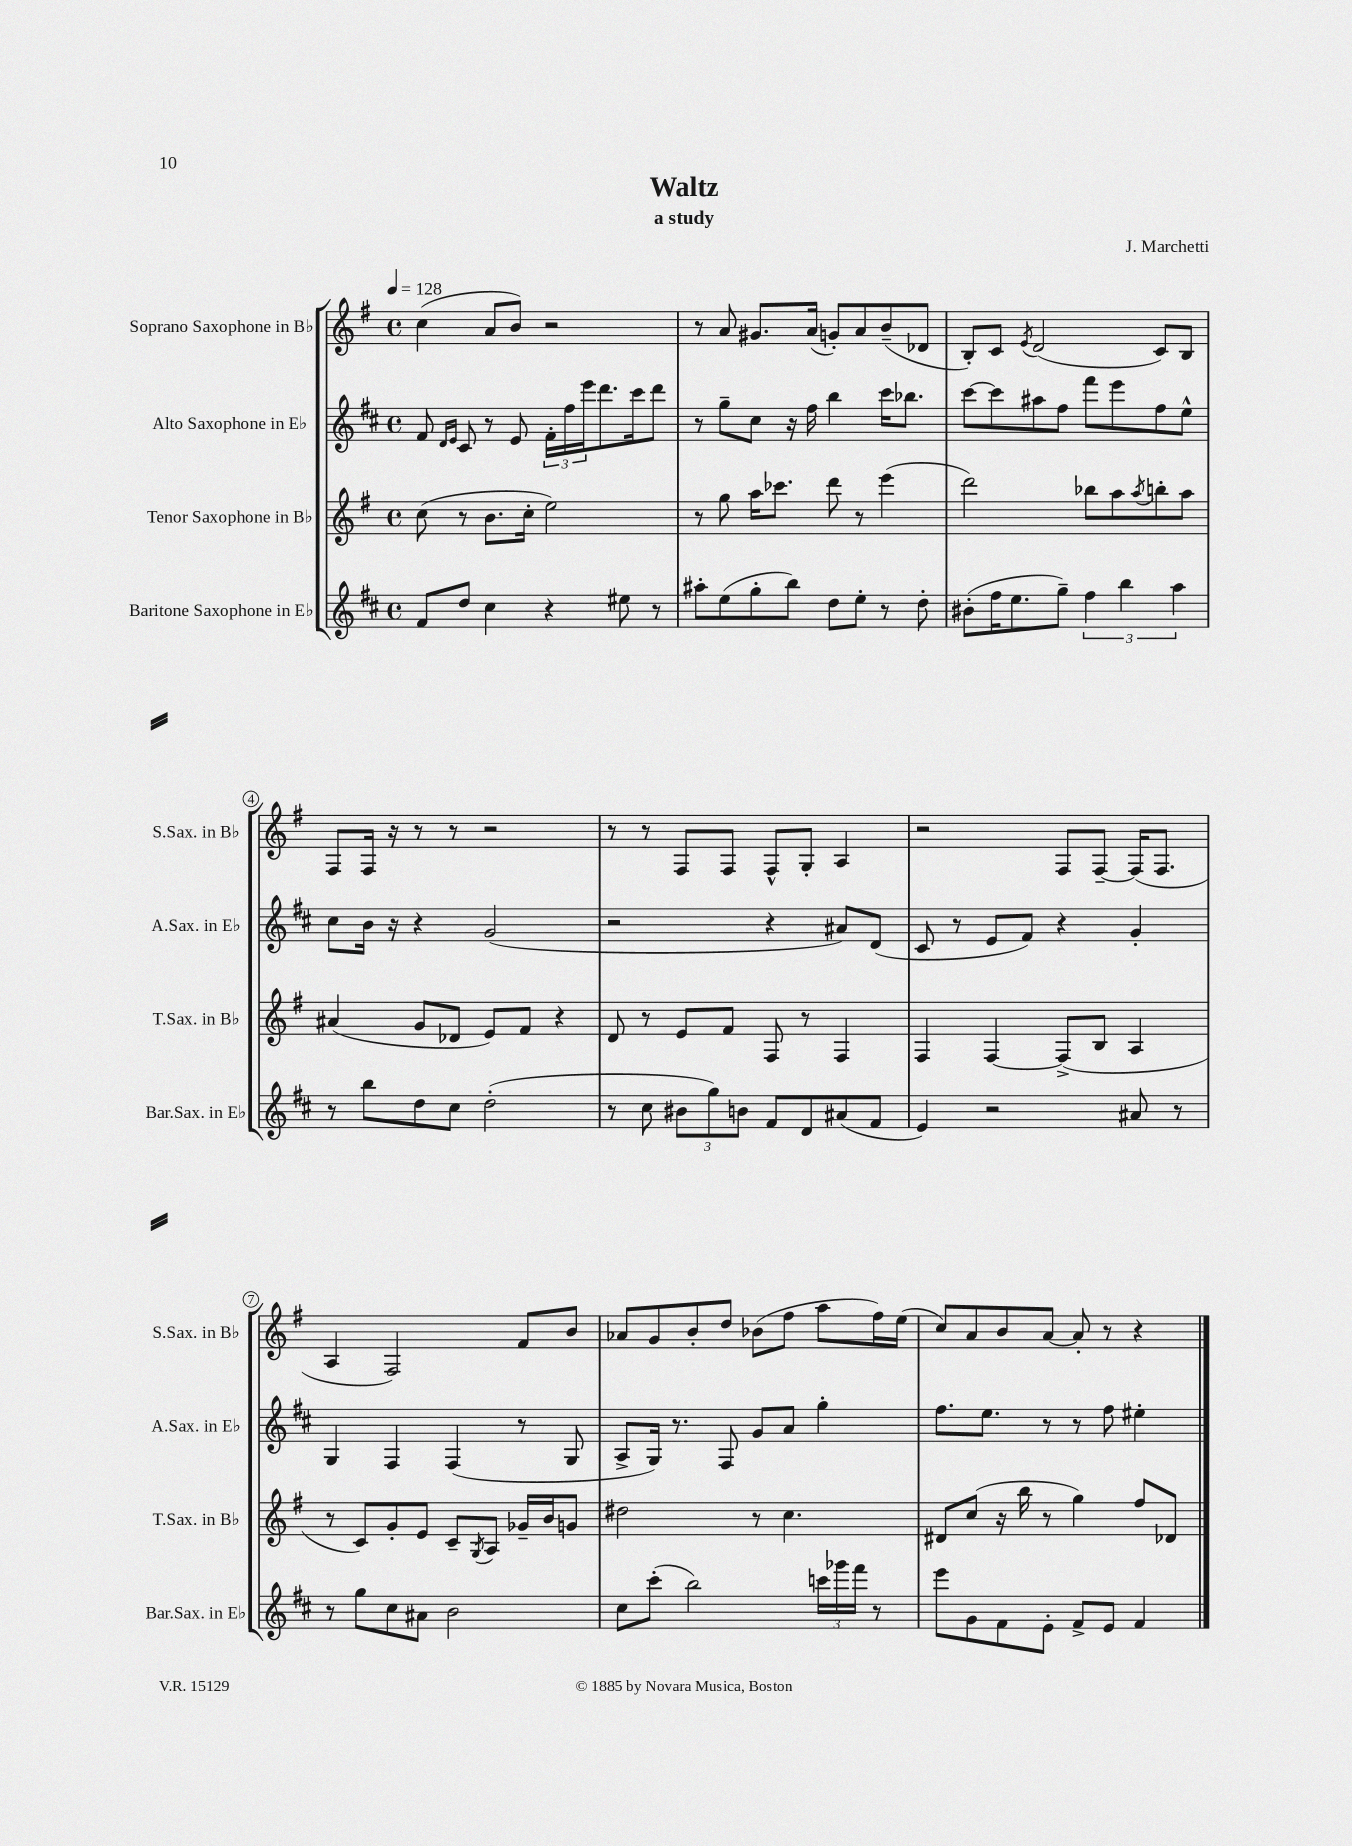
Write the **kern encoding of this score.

**kern	**kern	**kern	**kern
*staff4	*staff3	*staff2	*staff1
*clefG2	*clefG2	*clefG2	*clefG2
*k[f#c#]	*k[f#]	*k[f#c#]	*k[f#]
*M4/4	*M4/4	*M4/4	*M4/4
*met(c)	*met(c)	*met(c)	*met(c)
*MM128	*MM128	*MM128	*MM128
8f#	(8cc	8f#	(4cc
.	.	16qqd	.
.	.	16qqe	.
8dd	8r	8c#	.
4cc#	8.b	8r	8a
.	.	8e	8b)
.	16cc'	.	.
4r	2ee)	24f#'	2r
.	.	24ff#	.
.	.	24eee	.
.	.	8.ddd	.
8ee#	.	.	.
.	.	16ccc#	.
8r	.	8ddd	.
=	=	=	=
8aa#'	8r	8r	8r
(8ee	8gg	8gg~	8a
8gg'	16aa	8cc#	8.g#
.	8.ccc-	.	.
8bb)	.	16r	.
.	.	16ff#	(16a
8dd	8ddd	4bb	8g')
8ee'	8r	.	8a
8r	(4eee	16ccc#	(8b~
.	.	8.bb-	.
8dd'	.	.	8d-
=	=	=	=
(8b#'	2ddd)	[8ccc#	8B')
16ff#	.	8ccc#]	8c
8.ee	.	.	.
.	.	.	8qe
.	.	8aa#	(2d
8gg~)	.	8ff#	.
6ff#	8bb-	8fff#	.
.	8aa	8eee	.
6bb	.	.	.
.	8qaa	.	.
.	8bb'	8ff#	8c)
6aa	.	.	.
.	8aa	8ee^^	8B
=	=	=	=
8r	(4a#	8cc#	8F#
8bb	.	16b	16F#
.	.	16r	16r
8dd	8g	4r	8r
8cc#	8d-	.	8r
(2dd'	8e)	(2g	2r
.	8f#	.	.
.	4r	.	.
=	=	=	=
8r	8d	2r	8r
8cc#	8r	.	8r
12b#	8e	.	8F#
12gg)	.	.	.
.	8f#	.	8F#
12b	.	.	.
8f#	8F#	4r	8F#^^
8d	8r	.	8G'
(8a#	4F#	8a#)	4A
8f#	.	(8d	.
=	=	=	=
4e)	4F#	8c#	2r
.	.	8r	.
2r	[4F#	8e	.
.	.	8f#)	.
.	(8F#^]	4r	8F#
.	8B	.	[8F#~
8a#	4A	4g'	(16F#]
.	.	.	8.F#
8r	.	.	.
=	=	=	=
8r	8r	4G	4A
8gg	8c)	.	.
8cc#	8g'	4F#	2F#)
8a#	8e	.	.
2b	8c~	(4F#	.
.	8qG	.	.
.	8A	.	.
.	16g-~	8r	8f#
.	16b	.	.
.	8g	8G	8b
=	=	=	=
8cc#	2dd#	8A^	8a-
(8ccc#'	.	16G)	8g
.	.	8.r	.
2bb)	.	.	8b'
.	.	8F#	8dd
.	8r	8g	(8b-
.	4.cc	8a	8ff#
24ccc	.	4gg'	8aa
24ggg-	.	.	.
24fff#	.	.	.
8r	.	.	16ff#)
.	.	.	(16ee
=	=	=	=
8eee	8d#	8.ff#	8cc)
8g	(8cc	.	8a
.	.	8.ee	.
8f#	16r	.	8b
.	16bb	.	.
8e'	8r	8r	[8a
8f#^	4gg)	8r	8a']
8e	.	8ff#	8r
4f#	8ff#	4ee#'	4r
.	8d-	.	.
==	==	==	==
*-	*-	*-	*-
